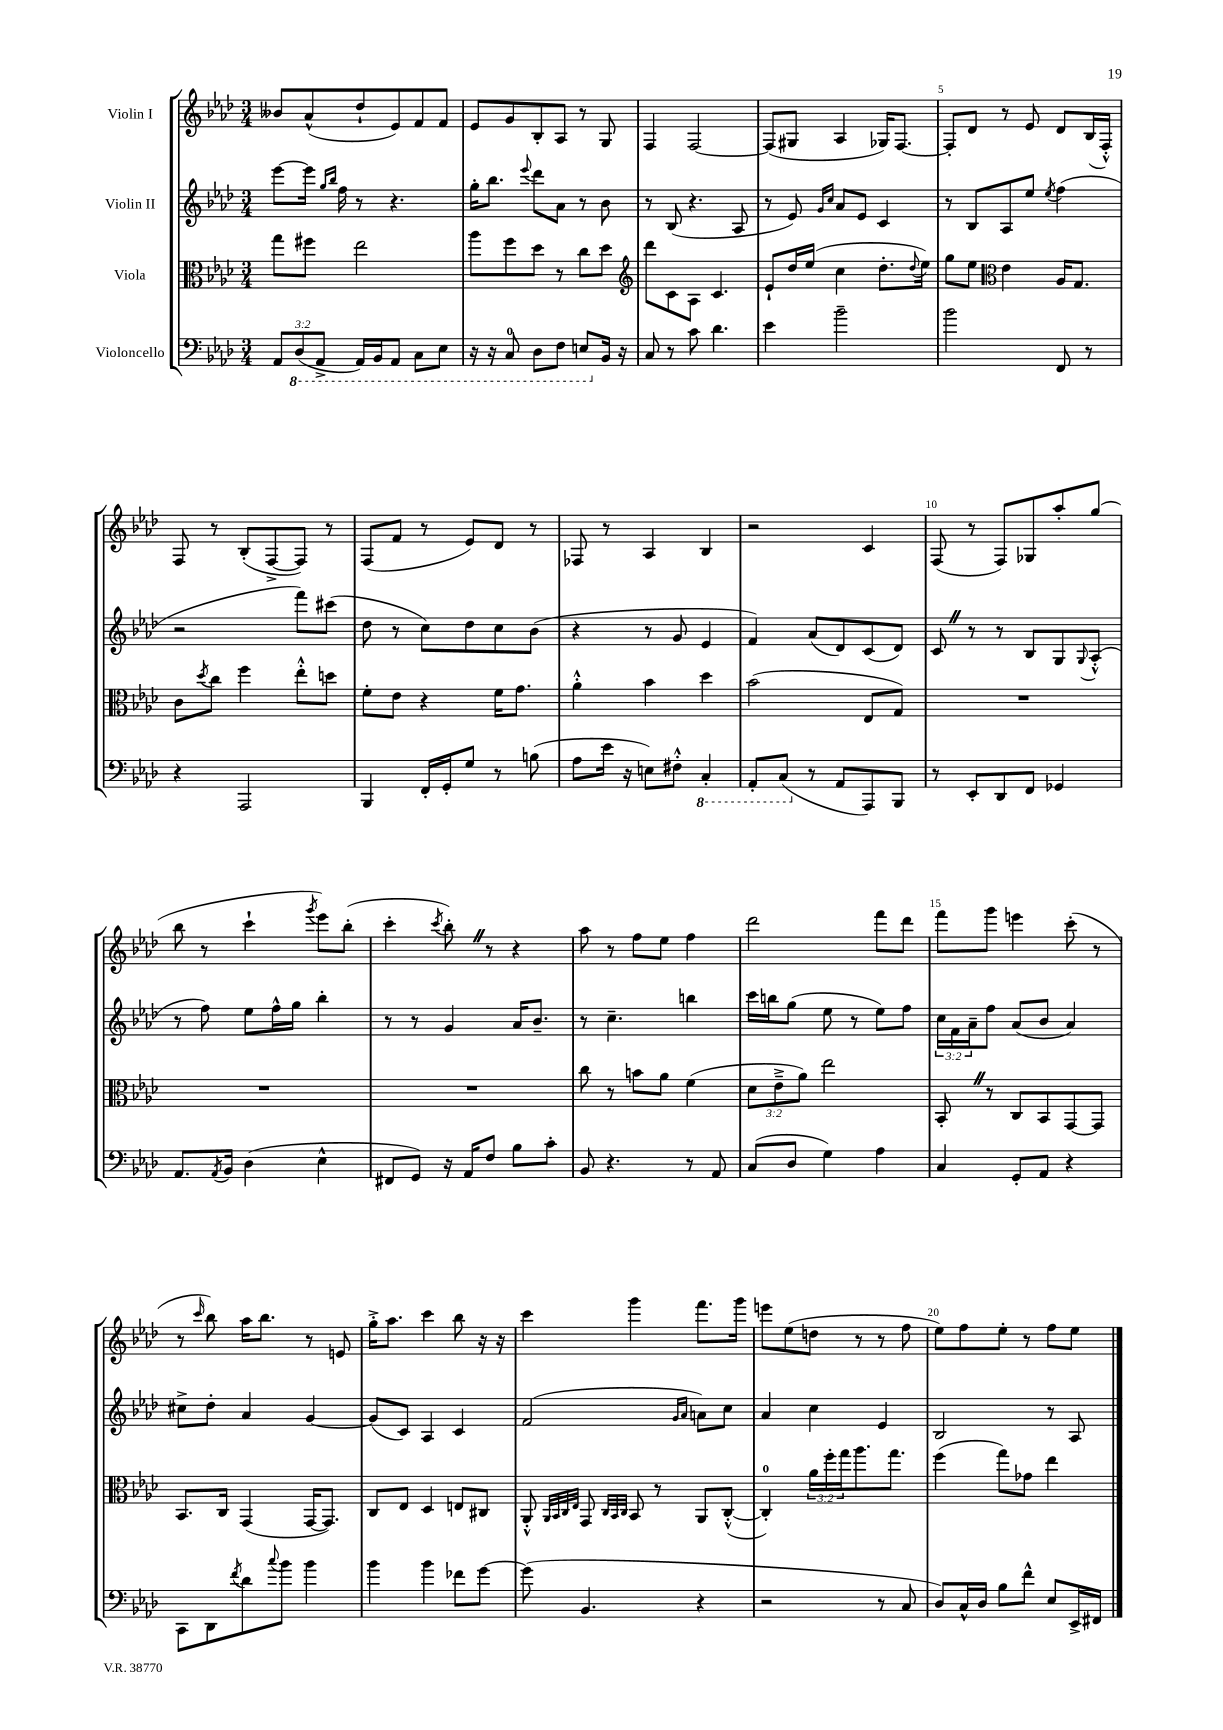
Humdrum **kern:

**kern	**kern	**kern	**kern
*part4	*part3	*part2	*part1
*staff4	*staff3	*staff2	*staff1
*I"Violoncello	*I"Viola	*I"Violin II	*I"Violin I
*clefF4	*clefC3	*clefG2	*clefG2
*k[b-e-a-d-]	*k[b-e-a-d-]	*k[b-e-a-d-]	*k[b-e-a-d-]
*M3/4	*M3/4	*M3/4	*M3/4
=1	=1	=1	=1
12AA-/L	8gg\L	[8eee-\L	8b--X/L
*8ba	*	*	*
(12DD-/	.	.	.
.	8ff#X\J	16eee-\Jk]	(8a-^^/
12AAA-^/J	.	.	.
.	.	16qqgg/LL	.
.	.	16qqbb-/JJ	.
.	.	16ff\	.
16AAA-/LL)	2ee-\	8r	8dd-`/
16BBB-/J	.	.	.
8AAA-/J	.	4.r	8e-/)
8CC\L	.	.	8f/
8EE-\J	.	.	8f/J
=2	=2	=2	=2
16r	8aa-\L	16gg'\KL	8e-/L
16r	.	8.bb-\J	.
8CC/	8ff\	.	8g/
.	.	8qqeee-/	.
8DD-\L	8dd-\J	8ddd-\L	8B-'/
8FF\J	8r	8a-\J	8A-/J
8EEn/L	8cc\L	8r	8r
*X8ba	*	*	*
16BB-/Jk	8dd-\J	8b-\	8G/
16r	.	.	.
=3	=3	=3	=3
*	*clefG2	*	*
8C/	8ddd-\L	8r	4F/
8r	8c\	(8B-/	.
8c\	8A-\J	4.r	[2F/
4.d-\	4.c/	.	.
.	.	8A-/	.
=4	=4	=4	=4
4e-\	8e-`/L	8r	(8F/L]
.	16dd-/L	8e-/)	8G#X/J
.	(16ee-/JJ	.	.
.	.	16qqg/LL	.
.	.	16qqcc/JJ	.
2b-~\	4cc\	8a-/L	4A-/
.	.	8e-/J	.
.	8.dd-'\L	4c/	16G-X/KL)
.	.	.	[8.F/J
.	8qqdd-/	.	.
.	16ee-\Jk)	.	.
=5	=5	=5	=5
2b-\	8gg\L	8r	8F'/L]
.	8ee-\J	8B-/L	8d-/J
*	*clefC3	*	*
.	4e-\	8A-/	8r
.	.	8ee-/J	8e-/
.	.	8qee-/	.
8FF/	16A-/KL	(4ff\	8d-/L
.	8.G/J	.	.
8r	.	.	(16B-/L
.	.	.	16F'^^/JJ)
!!LO:LB:g=z
=6	=6	=6	=6
4r	8c\L	2r	8F/
.	8qdd-/	.	.
.	8cc\J	.	8r
2AAA-/	4ff\	.	(8B-'/L
.	.	.	[8F^/
.	8ee-'^^\L	8fff\L)	8F/J])
.	8ddn\J	(8ccc#X\J	8r
=7	=7	=7	=7
4BBB-/	8f'\L	8dd-\	(8F/L
.	8e-\J	8r	8f/J
16FF'/LL	4r	8cc\L)	8r
16GG'/J	.	.	.
8G/J	.	8dd-\	8e-/L)
8r	16f\KL	8cc\	8d-/J
.	8.g\J	.	.
(8Bn\	.	(8b-\J	8r
=8	=8	=8	=8
8A-\L	4a-'^^\	4r	8F-X/
16e-\Jk	.	.	8r
16r	.	.	.
8En\L)	4b-\	8r	4A-/
8F#X'^^\J	.	8g/	.
*8ba	*	*	*
4CC'/	4dd-\	4e-/	4B-/
=9	=9	=9	=9
8AAA-'/L	(2b-\	4f/)	2r
(8CC/J	.	.	.
*X8ba	*	*	*
8r	.	(8a-/L	.
8AA-/L	.	8d-/)	.
8AAA-/)	8E-/L	(8c/	4c/
8BBB-/J	8G/J)	8d-/J)	.
=10	=10	=10	=10
8r	2.r	8cZ/	(8F/
8EE-'/L	.	8r	8r
8DD-/	.	8r	8F/L)
8FF/J	.	8B-/L	8G-X/
4GG-X/	.	8G/	8aa-'/
.	.	8qqG/	.
.	.	(8A-'^^/J	(8gg/J
!!LO:LB:g=z
=11	=11	=11	=11
8.AA-/L	2.r	8r	8bb-\
.	.	8ff\)	8r
8qAA-/	.	.	.
16BB-/Jk	.	.	.
(4D-\	.	8ee-\L	4ccc`\
.	.	16ff^^\L	.
.	.	16gg\JJ	.
.	.	.	8qggg/
4E-^^\	.	4bb-'\	8eee-\L)
.	.	.	(8bb-'\J
=12	=12	=12	=12
8FF#X/L	2.r	8r	4ccc'\
8GG/J)	.	8r	.
.	.	.	8qccc/
16r	.	4g/	8bb-'Z\)
16AA-/KL	.	.	.
8F/J	.	.	8r
8B-\L	.	16a-/KL	4r
.	.	8.b-~/J	.
8c'\J	.	.	.
=13	=13	=13	=13
8BB-/	8cc\	8r	8aa-\
4.r	8r	4.cc~\	8r
.	8bn\L	.	8ff\L
.	8a-\J	.	8ee-\J
8r	(4f\	4bbn\	4ff\
8AA-/	.	.	.
=14	=14	=14	=14
(8C/L	12d-\L	16ccc\LL	2ddd-\
.	.	16bbn\J	.
.	12e-~^\	.	.
8D-/J	.	(8gg\J	.
.	12a-\J)	.	.
4G\)	2ee-\	8ee-\	.
.	.	8r	.
4A-\	.	8ee-\L)	8fff\L
.	.	8ff\J	8ddd-\J
=15	=15	=15	=15
4C/	8BB-'Z/	24cc\LL	8fff\L
.	.	24f\	.
.	.	24a-~\J	.
.	8r	8ff\J	8ggg\J
8GG'/L	8C/L	(8a-/L	4eeen\
8AA-/J	8BB-/	8b-/J	.
4r	[8GG/	4a-/)	(8ccc'\
.	8GG/J]	.	8r
!!LO:LB:g=z
=16	=16	=16	=16
8CC\L	8.BB-/L	8cc#X^\L	8r
.	.	.	16qqccc/
8DD-\	.	8dd-'\J	8bb-\)
.	16C/Jk	.	.
8qf/	.	.	.
8d-\	(4GG/	4a-/	16aa-\KL
.	.	.	8.bb-\J
8qqcc/	.	.	.
8b-\J	.	.	.
4b-\	[16GG/KL	[4g/	8r
.	8.GG/J])	.	.
.	.	.	8en/
=17	=17	=17	=17
4b-\	8C/L	(8g/L]	16gg'^\KL
.	.	.	8.aa-\J
.	8E-/J	8c/J)	.
4b-\	4D-/	4A-/	4ccc\
8f-X\L	8En/L	4c/	8bb-\
[8g\J	8C#X/J	.	16r
.	.	.	16r
=18	=18	=18	=18
(8g\]	8AA-'^^/	(2f/	4ccc\
.	32qqAA-/LLL	.	.
.	32qqBB-/	.	.
.	32qqC/	.	.
.	32qqE-/JJJ	.	.
4.BB-/	8GG/	.	.
.	32qqC/LLL	.	.
.	32qqBB-/	.	.
.	32qqC/JJJ	.	.
.	8BB-/	.	4ggg\
.	8r	.	.
.	.	16qqg/LL	.
.	.	16qqa-/JJ	.
4r	8AA-/L	8an\L)	8.fff\L
.	([8C'^^/J	8cc\J	.
.	.	.	16ggg\Jk
=19	=19	=19	=19
2r	4C'/])	4a-/	8eeen\L
.	.	.	(8ee-\
.	24a-\LL	4cc\	8ddn\J
.	24ff'\	.	.
.	24gg\J	.	.
.	8.aa-\	.	8r
8r	.	4e-/	8r
.	8.gg\J	.	.
8C/	.	.	8ff\
=20	=20	=20	=20
8D-/L)	(4ff\	2B-/	8ee-\L)
16C^^/L	.	.	8ff\
16D-/JJ	.	.	.
8B-\L	8gg\L)	.	8ee-'\J
8f^^\J	8g-X\J	.	8r
8E-/L	4ee-\	8r	8ff\L
16EE-^/L	.	8A-/	8ee-\J
16FF#X/JJ	.	.	.
==	==	==	==
*-	*-	*-	*-
